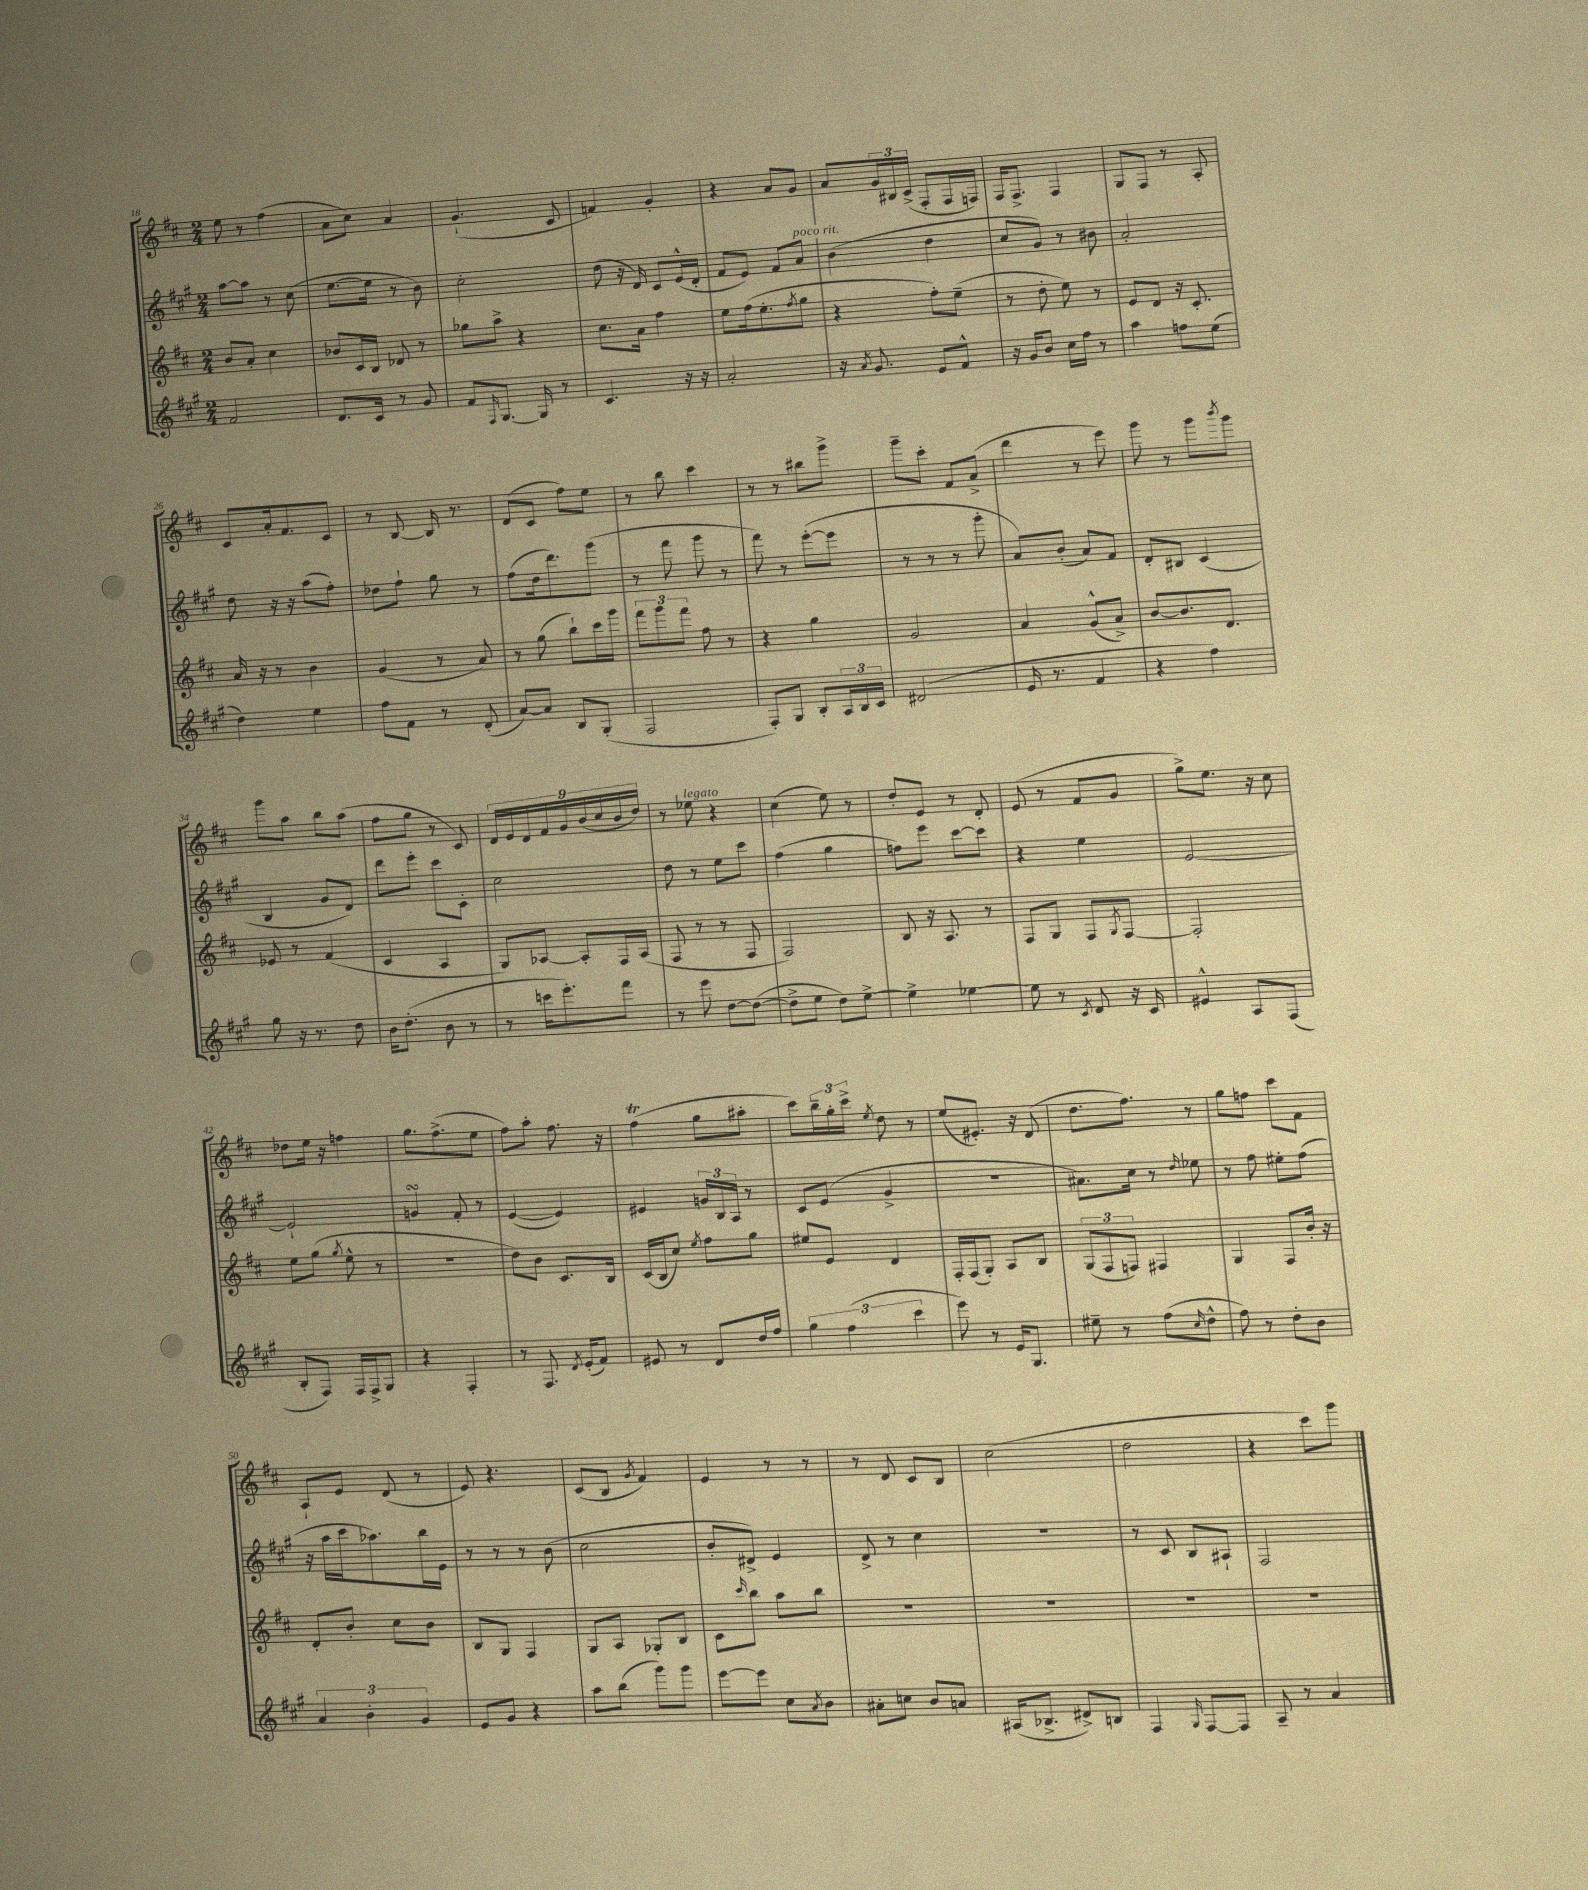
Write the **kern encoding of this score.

**kern	**kern	**kern	**kern
*staff4	*staff3	*staff2	*staff1
*clefG2	*clefG2	*clefG2	*clefG2
*k[f#c#g#]	*k[f#c#]	*k[f#c#g#]	*k[f#c#]
*M2/4	*M2/4	*M2/4	*M2/4
2f#	8b	[8aa	8ee
.	8a'	8aa]	8r
.	4cc#	8r	(4ff#
.	.	(8cc#	.
=	=	=	=
8.d	8b-	[8.ee	8a
.	16c#	.	8cc#)
16c#	16B	16ee]	.
8r	8d-	8r	4a
8g#	8r	8b)	.
=	=	=	=
8f#	8gg-	2cc#'	(4.g`
16qqF#	.	.	.
[8.G#	8aa^	.	.
.	4r	.	.
16G#]	.	.	.
8r	.	.	8c#
=	=	=	=
4.c#	8.cc#	(8dd	4f)
.	.	16r	.
.	16a	16d)	.
.	4ff#	8c#	4g'
16r	.	(16e^^	.
16r	.	16d'	.
=	=	=	=
2a'	8ee	8f#	4r
.	(16ff#	8e)	.
.	8.ee'	.	.
.	.	8f#	8a
.	8qff#	.	.
.	8gg	8a	8g
=	=	=	=
16r	4r	(4b	8a
8qa	.	.	.
8.g#	.	.	.
.	.	.	24g
.	.	.	24B#
.	.	.	(24c#^
8e	8ff#')	4dd	8F#'
8f#^^	(8ee~	.	16F#
.	.	.	16F)
=	=	=	=
16r	8r	8cc#	16F#
16g#	.	.	8.F#^
8b	8dd'	8g#)	.
16cc#	8ee)	8r	4F#
16ff#	.	.	.
8r	8r	8b#	.
=	=	=	=
4aa	8e	2a'	8G
.	8d	.	8F#
8ff	16r	.	8r
.	8.c#'	.	.
(8ee	.	.	8A'
=	=	=	=
4dd)	16a	8dd	8c#
.	16r	.	.
.	8r	16r	16a'
.	.	16r	8.f#
4ee	4b	(8aa	.
.	.	8ff#')	8c#
=	=	=	=
8ff#	(4g	8dd-	8r
8f#	.	8ff#`	[8B
8r	8r	8gg#	16B]
.	.	.	8.r
(8d'	8a)	8r	.
=	=	=	=
[8a)	8r	(8ff#	(8d
8a]	(8gg	16dd	8c#
.	.	8.ddd)	.
8B	8bb`)	.	8ff#)
(8G#'	16ccc#	(8ggg#	8ee
.	16ggg	.	.
=	=	=	=
2F#	12fff#	8r	8r
.	12ggg	.	.
.	.	8fff#	8bb
.	12fff#	.	.
.	8ff#	8ggg#	4ccc#
.	8r	8r	.
=	=	=	=
8F#')	4r	8fff#)	8r
8G#	.	8r	8r
8B'	4gg	([8eee'	8bb#
24A	.	8eee]	8ggg^
24B	.	.	.
24c#	.	.	.
=	=	=	=
(2d#	2g	8r	8ggg~
.	.	8r	8ccc#'
.	.	8r	8f#
.	.	8ggg#'	(8a^
=	=	=	=
16e	4a	8a)	4ddd
8.r	.	.	.
.	.	(8b'	.
4f#	(8g^^	8a)	8r
.	8a^)	8f#	8eee)
=	=	=	=
4r	[8b	8d'	8ggg
.	8.b]	8B#	8r
4ff#)	.	(4c#	8ggg
.	8.d	.	.
.	.	.	8qbbb
.	.	.	8ggg
=	=	=	=
8gg#	8e-	4B	8ggg
16r	8r	.	8aa
8.r	.	.	.
.	(4f#	8g#	8bb
8dd	.	8d)	(8aa
=	=	=	=
16b	4c#	8ddd	8ff#
(8.dd'	.	.	.
.	.	8eee'	8gg
8b	4A	8ccc#	8r
8r	.	8c#'	8c#)
=	=	=	=
8r	8G)	2cc#	18d
.	.	.	18e
.	.	.	18d
16ccc	[8A-	.	.
.	.	.	18f#
8.eee')	.	.	.
.	.	.	18g
.	8A-']	.	.
.	.	.	(18b
.	.	.	18cc#
8fff#	16F#	.	.
.	.	.	18b
.	(16A-	.	.
.	.	.	18dd)
=	=	=	=
8r	8F#	8dd	8r
8eee	8r	8r	8ee-
[8dd	8r	8ee	4r
(8dd_	8F#	8ccc#	.
=	=	=	=
8dd^]	2F#)	(4ff#	(4cc#
8ee	.	.	.
8dd)	.	4gg#	8ee)
[8ee^	.	.	8r
=	=	=	=
4ee^]	8B	8ff)	8dd'
.	16r	8eee	8e
.	8.A	.	.
[4ee-	.	[8ccc#	8r
.	8r	8ccc#]	8d'
=	=	=	=
8ee-]	8F#	4r	(8e
8r	8G	.	8r
8qc#	.	.	.
8d	8F#	4ee	8f#
.	8qG	.	.
16r	[8F#	.	8g
16c#	.	.	.
=	=	=	=
4e#^^	2F#']	[2e	8gg^)
.	.	.	8.ee
8A	.	.	.
.	.	.	16r
(8F#	.	.	8cc#
=	=	=	=
8B'	8ee	2e`]	8dd-
8F#)	(8gg	.	16ee
.	.	.	16r
.	8qgg	.	.
16F#	8ee^^	.	4ff
16F#^	.	.	.
8G#	8r	.	.
=	=	=	=
4r	2r	4g	8.gg
.	.	.	(8.ff#^
4F#'	.	8f#'	.
.	.	8r	8ee
=	=	=	=
8r	8dd)	([4e	8ff#)
8.F#	8b	.	8aa'
.	8.c#	4e])	8.ff#
8qd	.	.	.
(16e'	.	.	.
8f#)	.	.	.
.	16B	.	16r
=	=	=	=
8e#	(16c#	4e#	(4ff#
.	16B	.	.
8r	8cc#)	.	.
.	8qee	.	.
8d	8ff#	24g	8gg
.	.	24B	.
.	.	24A	.
16dd	8gg	8r	8aa#'
16ff#	.	.	.
=	=	=	=
6gg#	8ee#	8c#	8ccc#)
.	8e	(8e	24bb~
(6ff#	.	.	24gg'
.	.	.	24ccc#^
.	.	.	8qee
.	4d	4g#^	8dd
6ccc#	.	.	.
.	.	.	8r
=	=	=	=
8eee)	16F#'	2r	(8ee
.	(16F#	.	.
8r	8G')	.	8.e#')
16e	8A	.	.
8.G#	.	.	16r
.	8B	.	(8d
=	=	=	=
8ee#~	(12G	8.a#)	8.dd
.	12F#	.	.
8r	.	.	.
.	12F)	.	.
.	.	16cc#	8.ff#)
(8ff#	4F#	8r	.
16qqcc#	.	16qqdd	.
8dd^^	.	8ee-	8r
=	=	=	=
8ff#)	4G	8r	8gg
8r	.	8ff#	8ff
8dd'	8F#	8ee#'	8ccc#
8b	16b'	(8ff#	8f#
.	16r	.	.
=	=	=	=
6a	8d'	16r	8A`
.	.	16aa	.
.	8b'	16ccc#	8e
6b'	.	.	.
.	.	8.aa-)	.
.	8cc#	.	(8d
6g#	.	.	.
.	8b	16bb	8r
.	.	16e	.
=	=	=	=
8e	8B	8r	8e)
8g#	8G	8r	4.r
4r	4F#	8r	.
.	.	(8b	.
=	=	=	=
8aa	8G	2cc#	(8c#
(8bb	8A	.	8B
.	.	.	8qg
8ggg#)	8G-'	.	4f#)
8ggg#	8B	.	.
=	=	=	=
[8eee	8c#	8b'	4e
.	16qqccc#	.	.
8eee]	8bb	8d#^)	.
8cc#	8aa	4e	8r
8qa	.	.	.
8b	8bb	.	8r
=	=	=	=
8a#'	2r	8d^	8r
8cc	.	8r	8d
8b	.	4cc#	8c#
8a	.	.	8B
=	=	=	=
(16A#	2r	2r	(2cc#
8.B-^	.	.	.
8d#^)	.	.	.
8B	.	.	.
=	=	=	=
4F#	2r	8r	2dd
.	.	8c#	.
16qqG#	.	.	.
[8F#	.	8B	.
8F#]	.	8A#`	.
=	=	=	=
8A~	2r	2F#	4r
8r	.	.	.
4a	.	.	8ccc#)
.	.	.	8ggg
==	==	==	==
*-	*-	*-	*-
